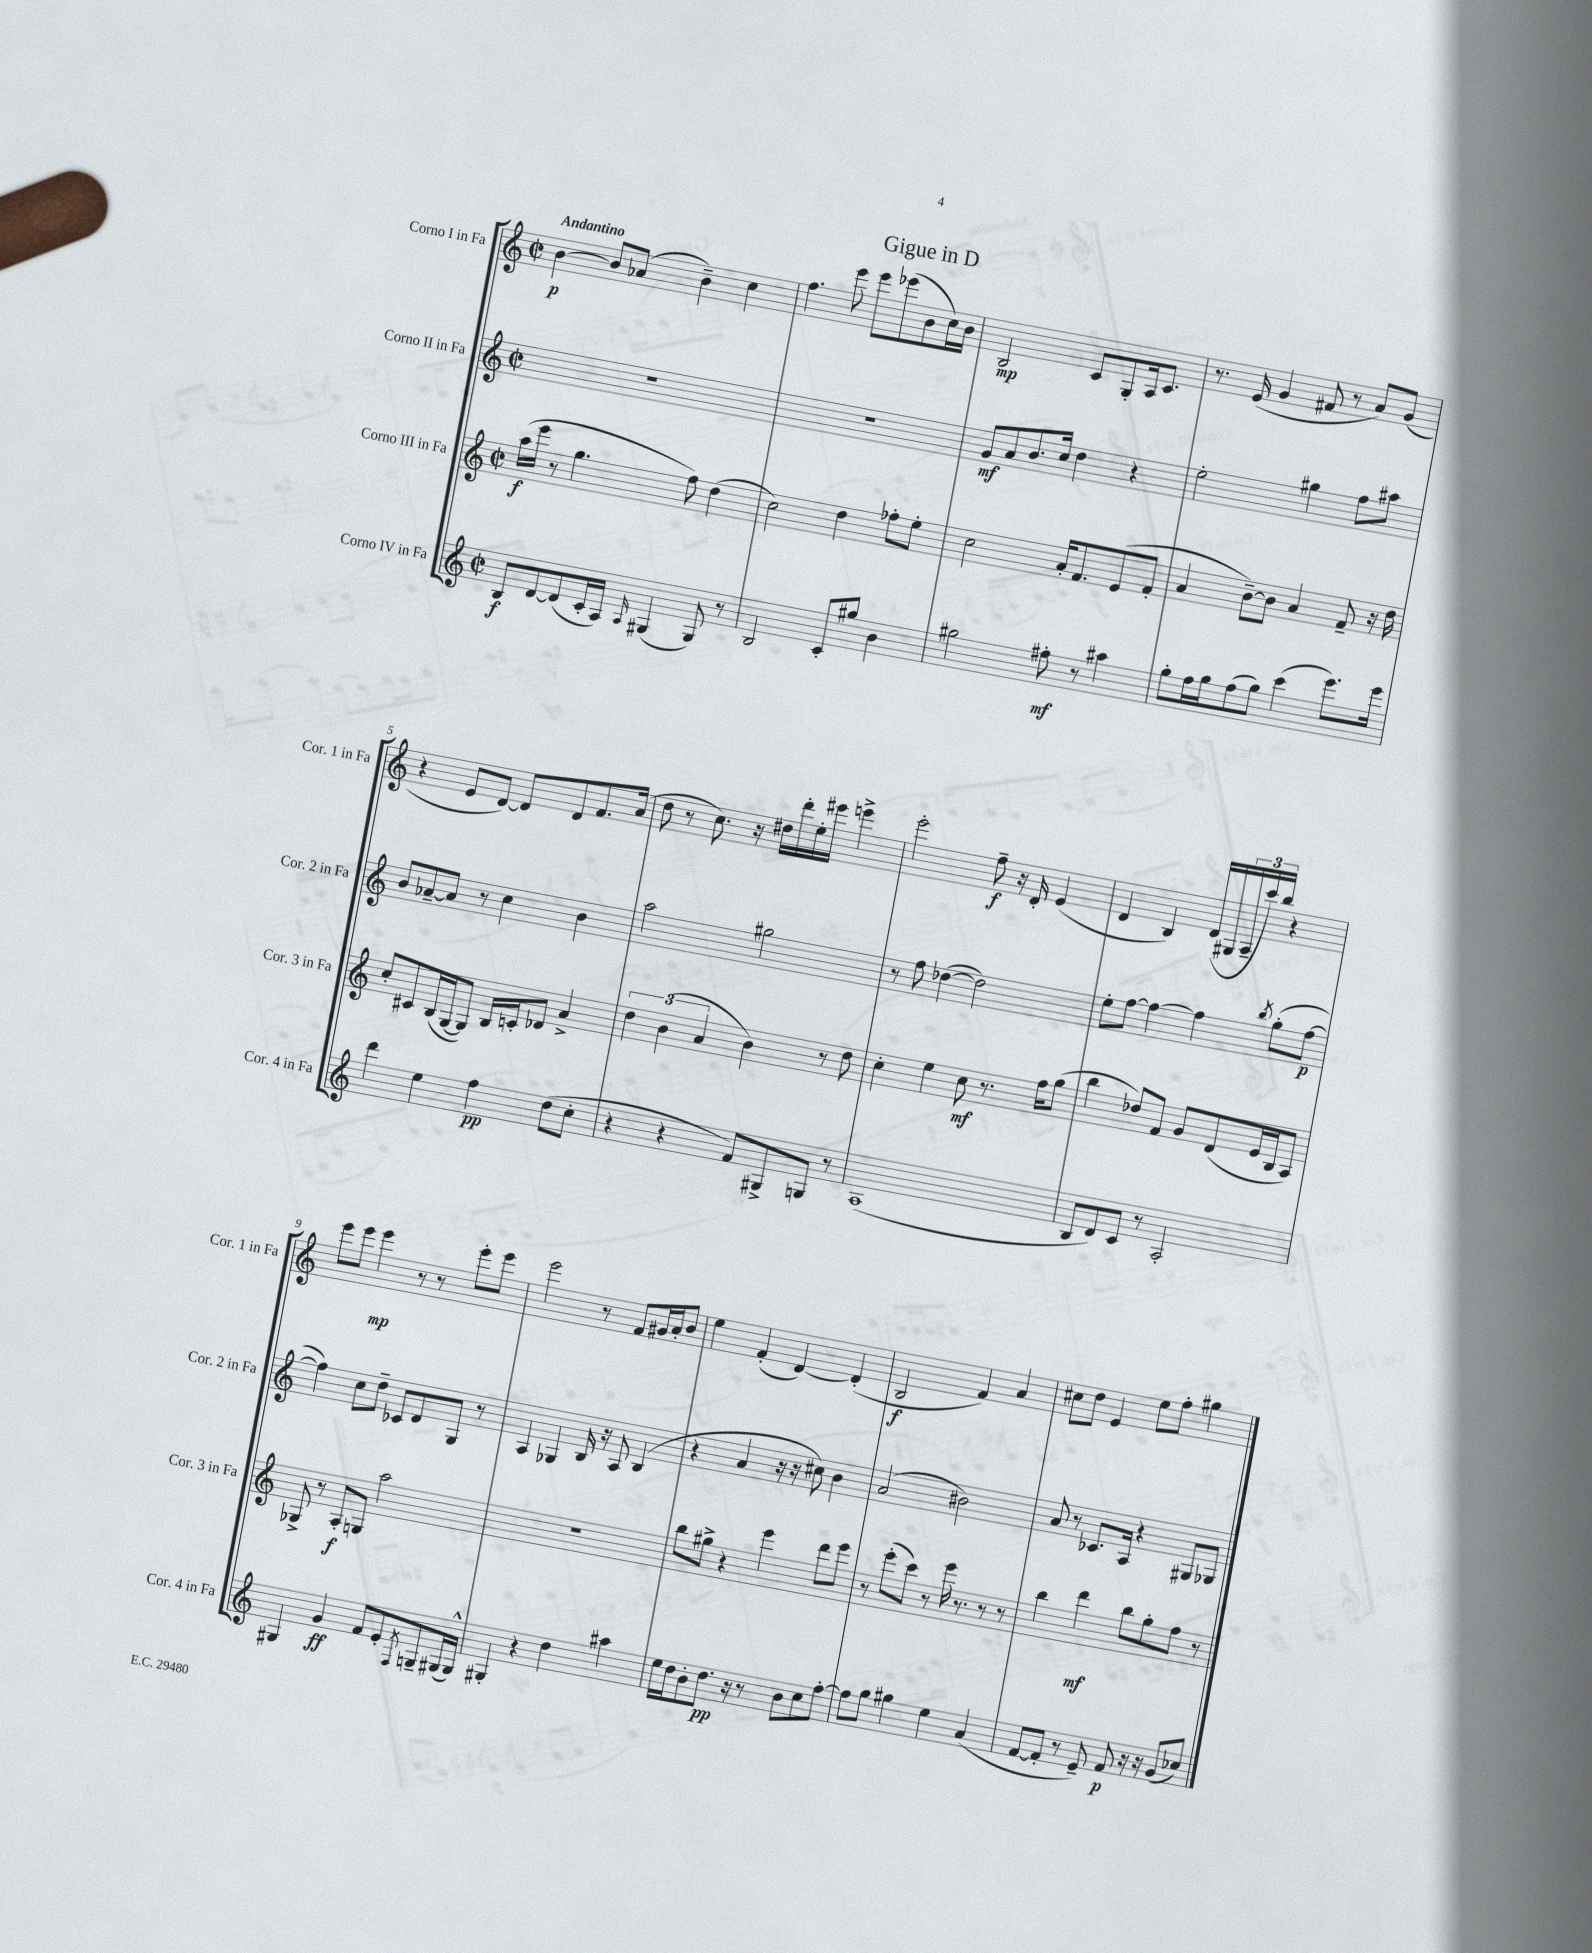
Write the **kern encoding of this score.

**kern	**kern	**kern	**kern
*staff4	*staff3	*staff2	*staff1
*clefG2	*clefG2	*clefG2	*clefG2
*k[]	*k[]	*k[]	*k[]
*M2/2	*M2/2	*M2/2	*M2/2
*met(c|)	*met(c|)	*met(c|)	*met(c|)
8B	(16aa	1r	[4b
.	16eee	.	.
[8d	8r	.	.
(8d]	4.gg	.	8b]
16c'	.	.	(8a-
16A)	.	.	.
16qqA	.	.	.
(4G#	.	.	4b~)
.	8ff)	.	.
8G#)	(4dd	.	4cc
8r	.	.	.
=	=	=	=
2B	2cc)	1r	4.ff
.	.	.	8eee
8c'	4dd	.	8eee
8gg#	.	.	(8eee-
4b	8ff-'	.	8b
.	8ee'	.	16cc)
.	.	.	16b
=	=	=	=
2gg#	2cc	8g	2B
.	.	8a	.
.	.	8.b	.
.	.	16cc	.
8ff#'	16a'	4dd	8c
.	8.f	.	.
8r	.	.	8G'
4aa#	(8e	4r	16A
.	.	.	8.c
.	8f'	.	.
=	=	=	=
8gg'	4a	2ee'	8.r
16ff	.	.	.
16gg	.	.	(16e
(8ff	[8b~)	.	4g
8gg)	8b]	.	.
(4ccc	4a	4gg#	8f#
.	.	.	8r
8.eee)	8f~	8ff	8a)
.	16r	8aa#	(8g
16eee	16dd	.	.
=	=	=	=
4ddd	8cc'	8b	4r
.	8c#	[8a-~	.
4ee	(16B	8a-]	8e
.	[16G	.	.
.	8G])	8r	[8d)
4ff	16B	4cc	8d]
.	16c'	.	.
.	8d-	.	8d
(8dd	4a^	4b	8.f
8cc'	.	.	.
.	.	.	(16a
=	=	=	=
4r	6dd	2aa	8dd
.	.	.	8r
.	(6b	.	.
4r	.	.	8.cc)
.	6a	.	.
.	.	.	16r
8f)	4b)	2gg#	16dd#
.	.	.	16ddd'
8G#^	.	.	16ee'
.	.	.	16eee#
8G	8r	.	4eee^
8r	8dd	.	.
=	=	=	=
(1A	4cc'	8r	2eee'
.	.	8ff	.
.	4ee	([4dd-	.
.	8cc	2dd-])	8ff~
.	8.r	.	16r
.	.	.	16d'
.	.	.	(4e
.	16ff	.	.
.	(8gg	.	.
=	=	=	=
8B	4bb	8ee'	4d
8d)	.	[8ff	.
8c	8dd-)	4ff_	4B)
8r	8f	.	.
2A'	8g	4ff]	(16d
.	.	.	16G#
.	(8d	.	24A~
.	.	.	24ccc)
.	.	.	24bb
.	.	8qbb	.
.	16e	(8gg'	4r
.	16B	.	.
.	8A)	[8ff	.
=	=	=	=
4G#	8G-^	4ff])	8eee
.	8r	.	8eee
4g	8A'	8cc	4eee
.	8G	8dd~	.
8f	2aa	8c-	8r
8e'	.	8d	8r
8qF	.	.	.
8G~	.	8G	8eee'
(16G#	.	8r	8eee
16G#^^)	.	.	.
=	=	=	=
4G#'	1r	4A	2eee
4r	.	4G-	.
4dd	.	16B	8r
.	.	16r	.
.	.	8A	8f
4aa#	.	(4B	16g#
.	.	.	16a'
.	.	.	8b
=	=	=	=
16ee	8bb	4r	4ee
16dd	.	.	.
8b'	8gg#^	.	.
8.dd	4r	4a	(4f'
16r	.	.	.
8r	4eee	16r	[4d)
.	.	16r	.
8b	.	8cc#)	.
8cc	8ddd	4b	(4d']
[8ff'	8eee	.	.
=	=	=	=
8ff]	8r	(2a	2B
8gg	(8eee'	.	.
4gg#	8ccc)	.	.
.	8r	.	.
4ee	16eee	2b#)	4f)
.	8.r	.	.
(4a	8r	.	4a
.	8r	.	.
=	=	=	=
[8f	4bb	8a	8cc#
8f']	.	8r	8dd
8r	4ddd	8.c-	4e
8e~)	.	.	.
.	.	16A	.
8f	8bb	4r	8ee
16r	8gg'	.	8ff'
16r	.	.	.
(8g	8ff	8G#	4gg#
8cc-)	8r	8G-	.
==	==	==	==
*-	*-	*-	*-
